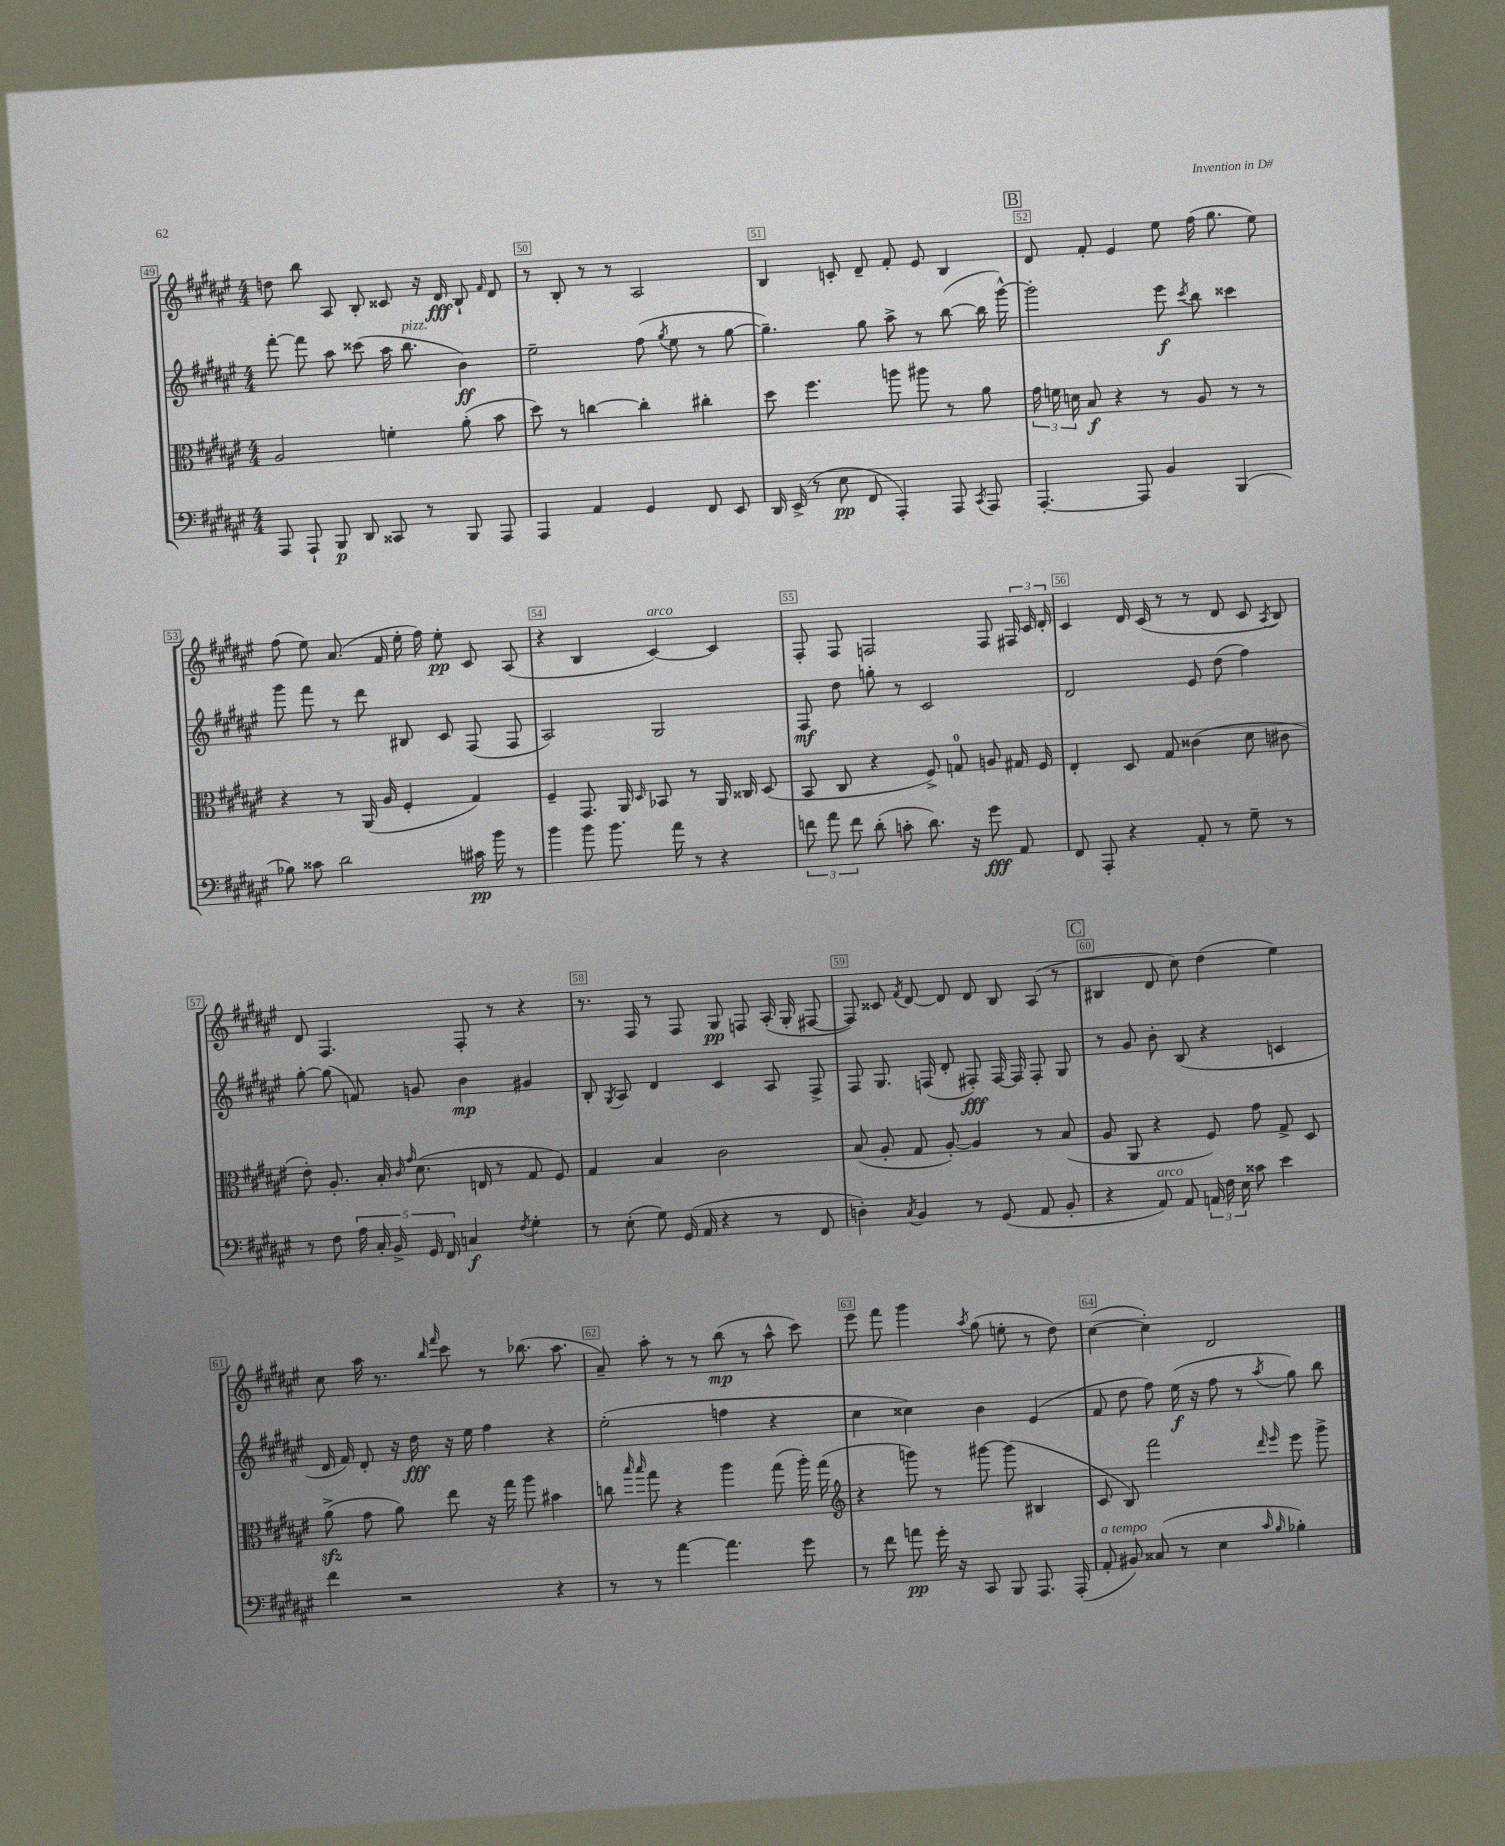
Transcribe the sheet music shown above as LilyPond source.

<<
\new StaffGroup <<
\new Staff = "s0" {
    \clef treble \key fis \major \numericTimeSignature \time 4/4
    \autoBeamOff d''8 b''8 ais8 b8-. cisis'8 r16 dis'16\fff b8-! \grace { fis'16 } dis'8 |
    r8 b8-. r8 r8 ais2 |
    b4 c'8-. dis'8-- fis'8-. eis'8 b4 |
    \mark \markup { \box "B" } dis'8 fis'8-. eis'4 eis''8 fis''16( gis''8. eis''8) |
    fis''8( eis''8) ais'8.( fis'16 eis''16-. fis''16) eis''8-.\pp cis'8 ais8( |
    r4 b4 cis'4~^\markup { \italic "arco" }) cis'4 |
    fis8-. fis8 f2 f8 \tuplet 3/2 { fis16 cis'16 dis'16-. } |
    cis'4 dis'16 cis'16( r8 r8 dis'8 cis'8 \acciaccatura { ais8 } b8) |
    dis'8 fis4. fis8-. r8 r4 |
    r8. fis16 r8 fis8 gis8\pp f8 ais16-.( gis16-. fis8~ |
    fis8) cisis'8 \acciaccatura { fis'8 } dis'8~ dis'8 dis'8 b8 ais8( r8 |
    \mark \markup { \box "C" } bis4 dis'8 cis''8) dis''4( eis''4) |
    cis''8 ais''16 r8. \grace { b''16 fis'''16 } cis'''8 r8 bes''8.( ais''8. |
    ais'8--) ais''8-. r8 r8 b''8\mp( r8 ais''8-^ cis'''8) |
    eis'''8 fis'''8 gis'''4 \acciaccatura { ais''8 } gis''8( e''8-. r8 dis''8) |
    cis''4~( cis''4-.) dis'2 \bar "|." |
}
\new Staff = "s1" {
    \clef treble \key fis \major \numericTimeSignature \time 4/4
    \autoBeamOff fis'''8~-. fis'''8 ais''8 cisis'''8( ais''16 b''8.^\markup { \italic "pizz." } b'4\ff) |
    eis''2-- fis''8( \acciaccatura { gis''8 } eis''8 r8 gis''8~ |
    gis''4.--) gis''8 ais''8-> r8 b''8~( b''16 gis'''16~-^) |
    \mark \markup { \box "B" } gis'''2-. eis'''8\f \acciaccatura { cis'''8 } b''8 cisis'''4 |
    gis'''8 fis'''8 r8 dis'''8 bis8 cis'8 fis8( fis8 |
    ais2) gis2 |
    fis8\mf dis''8 g''8-. r8 cis'2 |
    dis'2 eis'8 dis''8( fis''4) |
    gis''8~-. gis''8( f'8) g'8 b'4\mp gis'4 |
    b8-. \acciaccatura { gis8 } ais8 dis'4 cis'4 ais8 fis8-> |
    fis8 gis8. f16( dis'8-. fis8-.\fff) fis16~ fis16 fis8-. gis8 |
    \mark \markup { \box "C" } r8 gis'8 b'8-. b8( r4 c'4 |
    dis'16 fis'16) dis'8-. r16 dis''16\fff r16 eis''16 fis''4 r4 |
    eis''2-.( f''4 r4 |
    cis''4 cisis''4) b'4 eis'4( |
    fis'8 dis''8 fis''8) eis''16\f( r16 fis''8 r8 \acciaccatura { ais''8 } gis''8) b''8 \bar "|." |
}
\new Staff = "s2" {
    \clef alto \key fis \major \numericTimeSignature \time 4/4
    \autoBeamOff ais2 f'4-. ais'8-.( b'8 |
    dis''8) r8 c''4~ c''4-. cis''4-. |
    dis''8 fis''4. a''8 ais''8 r8 ais'8 |
    \mark \markup { \box "B" } \tuplet 3/2 { gis'16 f'16 d'16 } b8\f r4 r8 ais8 r8 r8 |
    r4 r8 ais,16( ais16 fis4-. gis4) |
    fis4-- gis,8. ais,16 \grace { dis16 } bes,8 r8 ais,16 cisis16 dis8( |
    b,8 cis8 r4 fis8->) g8-0 a8 gis16 fis16 |
    eis4-. dis8 gis8 cisis'4( dis'8 cis'8 |
    eis'8-.) ais8.-. b16-. \grace { cis'16 gis'16 } dis'8.( e16 r8 gis8 fis8) |
    gis4 b4 cis'2 |
    b8( ais8-. gis8 ais8~-.) ais4 r8 b8( |
    \mark \markup { \box "C" } ais8 ais,8 r4 fis8) gis'8 gis8-> dis8 |
    ais'8->\sfz( gis'8 ais'8) eis''8 r16 gis''16 ais''8 bis'4 |
    c''8 \grace { b''16 b''16 } gis''8 r4 ais''4 gis''8( ais''16-.) gis''16( |
    \clef treble r4 g'''8) r8 gis'''8~ gis'''8( bis4 |
    cis'8 b8) fis'''2 \grace { dis'''16 eis'''16 } eis'''8 gis'''8-> \bar "|." |
}
\new Staff = "s3" {
    \clef bass \key fis \major \numericTimeSignature \time 4/4
    \autoBeamOff ais,,8 ais,,8-! b,,8\p dis,8 cisis,8 r8 b,,8 ais,,8 |
    ais,,4 ais,4 gis,4 fis,8 eis,8 |
    dis,16 eis,16->( r8 eis8\pp fis,8 ais,,4-.) ais,,8 \acciaccatura { cis,8 } ais,,8 |
    \mark \markup { \box "B" } ais,,4.~-. ais,,8 b,4 b,,4( |
    bes8) cisis'8 dis'2 cis'16\pp b'16 r8 |
    b'4 b'8 b'8. ais'16 r8 r4 |
    \tuplet 3/2 { f'8 ais'8 f'8 } dis'8-.( c'8-. dis'8.) r16 gis'8\fff ais,8 |
    fis,8 ais,,8-. r4 ais,8-. r8 gis8-- r8 |
    r8 fis8 \tuplet 5/4 { ais16 cis16-. b,16-> gis,16 fis,16 } c4\f \acciaccatura { fis8 } gis4-. |
    r8 eis8-.( gis8) gis,16( ais,16 r4 r8 fis,8 |
    d4-.) \acciaccatura { cis8 } b,4 r8 gis,8( ais,8 b,8-. |
    \mark \markup { \box "C" } r4 ais,8^\markup { \italic "arco" }) ais,8 \tuplet 3/2 { a,16 fis16 eis16 } cisis'8 eis'4 |
    fis'4 r2 r4 |
    r8 r8 ais'4~ ais'4. gis'8 |
    r8 fis'8 a'8\pp gis'16-. r16 cis,8 b,,8 ais,,8. ais,,16-.( |
    ais,8-.^\markup { \italic "a tempo" } bis,8) cisis8( r8 eis4 \grace { cis'16 b16 } bes4-.) \bar "|." |
}
>>
>>
\layout { \context { \Score currentBarNumber = #49 \override BarNumber.break-visibility = ##(#f #t #t) barNumberVisibility = #all-bar-numbers-visible \override BarNumber.stencil = #(make-stencil-boxer 0.1 0.3 ly:text-interface::print) } }
